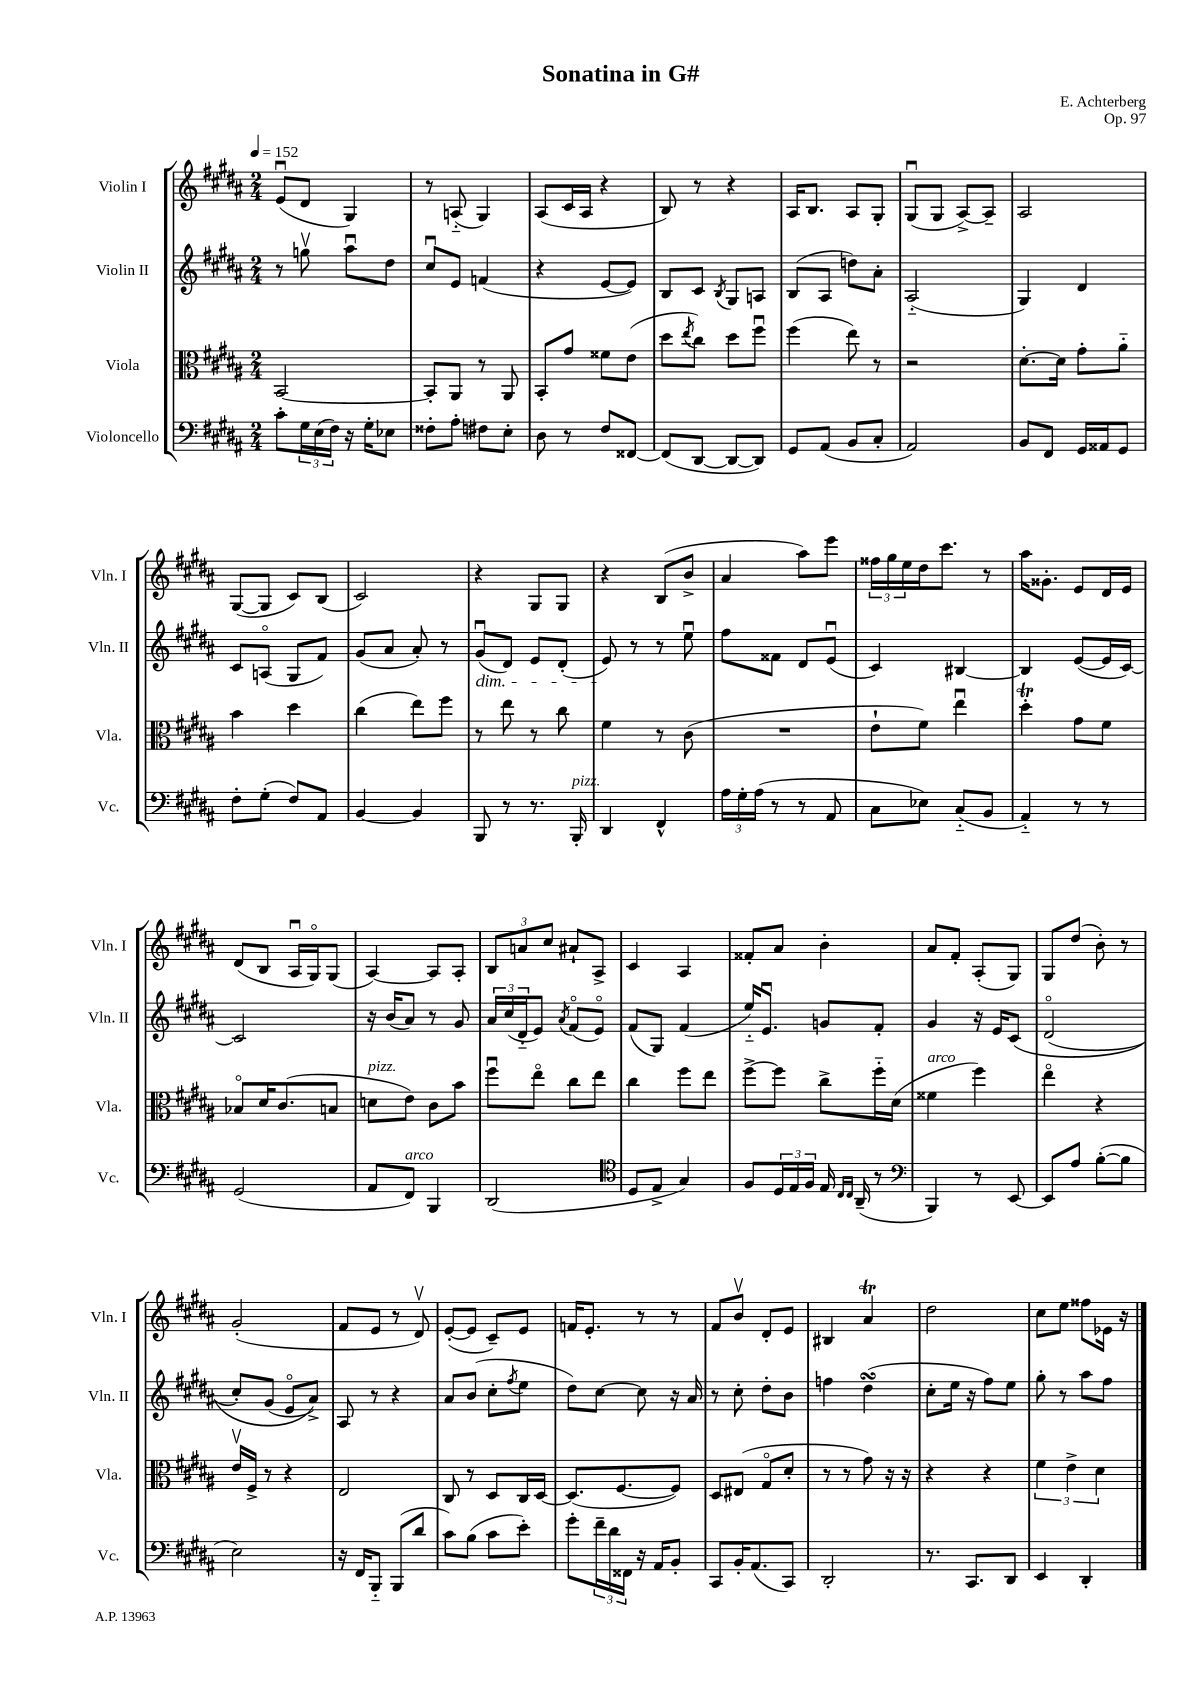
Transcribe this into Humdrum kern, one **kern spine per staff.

**kern	**kern	**kern	**kern
*part4	*part3	*part2	*part1
*staff4	*staff3	*staff2	*staff1
*I"Violoncello	*I"Viola	*I"Violin II	*I"Violin I
*I'Vc.	*I'Vla.	*I'Vln. II	*I'Vln. I
*clefF4	*clefC3	*clefG2	*clefG2
*k[f#c#g#d#a#]	*k[f#c#g#d#a#]	*k[f#c#g#d#a#]	*k[f#c#g#d#a#]
*M2/4	*M2/4	*M2/4	*M2/4
*MM152	*MM152	*MM152	*MM152
=1	=1	=1	=1
8c#'\L	[2BB/	8r	(8eu/L
24G#\L	.	8ggnv\	8d#/J
(24E\	.	.	.
24F#\JJ)	.	.	.
16r	.	8aa#u\L	4G#/)
16G#'\KL	.	.	.
8E-X\J	.	8dd#\J	.
=2	=2	=2	=2
8F##X'\L	8BB'/L]	8cc#u/L	8r
8A#'\J	8AA#/J	8e/J	(8An/
8F#X\L	8r	(4fn/	4G#/)
8E'\J	8AA#/	.	.
=3	=3	=3	=3
8D#\	8BB'/L	4r	(8A#/L
8r	8g#/J	.	16c#/L
.	.	.	16A#/JJ
8F#/L	8f##X\L	[8e/L	4r
[8FF##X/J	(8e\J	8e/J])	.
=4	=4	=4	=4
(8FF##/L]	8dd#\L	8B/L	8B/)
.	8qee/	.	.
[8DD#/J	8cc#\J)	8c#/J	8r
.	.	8qB/	.
8DD#/L_	8dd#\L	8G#/L	4r
8DD#/J])	8ff#u\J	8An/J	.
=5	=5	=5	=5
8GG#/L	(4ff#\	(8B/L	16A#/KL
.	.	.	8.B/J
(8AA#/J	.	8A#/J	.
8BB/L	8ee\)	8ddn\L)	8A#/L
8C#'/J	8r	8a#'\J	8G#'/J
=6	=6	=6	=6
2AA#/)	2r	(2A#/	(8G#u/L
.	.	.	8G#/J
.	.	.	[8A#^/L)
.	.	.	8A#~/J]
=7	=7	=7	=7
8BB/L	[8.d#'\L	4G#/)	2A#/
8FF#/J	.	.	.
.	16d#\Jk]	.	.
16GG#/LL	8g#'\L	4d#/	.
16AA##X/J	.	.	.
8GG#/J	8a#\J	.	.
!!LO:LB:g=z
=8	=8	=8	=8
8F#'\L	4b\	8c#/L	([8G#/L
(8G#'\J	.	(8An/J	8G#/J]
8F#/L)	4dd#\	8G#/L	8c#/L)
8AA#/J	.	8f#/J)	(8B/J
=9	=9	=9	=9
[4BB/	(4cc#\	(8g#/L	2c#/)
.	.	8a#/J	.
4BB/]	8ee\L)	8a#'/)	.
.	8ff#\J	8r	.
=10	=10	=10	=10
!	!	!LO:TX:b:i:t=dim.	!
8BBB/	8r	(8g#u/L	4r
8r	8ee\	8d#/J)	.
8.r	8r	8e/L	8G#/L
.	8cc#\	(8d#'/J	8G#/J
!LO:TX:a:i:t=pizz.	!	!	!
16BBB'/	.	.	.
=11	=11	=11	=11
4DD#/	4f#\	8e/)	4r
.	.	8r	.
4FF#^^/	8r	8r	(8B/L
.	(8c#\	8eeu\	8b^/J
=12	=12	=12	=12
24A#\LL	2r	8ff#\L	4a#/
24G#'\	.	.	.
(24A#\JJ	.	.	.
8r	.	8f##X\J	.
8r	.	8d#/L	8aa#\L)
8AA#/	.	(8eu/J	8eee\J
=13	=13	=13	=13
8C#\L	8e`\L	4c#/)	24ff##X\LL
.	.	.	24gg#\
.	.	.	24ee\
8E-X\J)	8f#\J)	.	16dd#\J
.	.	.	8.ccc#\J
(8C#/L	4eeu\	[4B#X/	.
8BB/J	.	.	8r
=14	=14	=14	=14
4AA#/)	4dd#t'\	4B#/]	16aa#\KL
.	.	.	8.g##X'\J
8r	8g#\L	([8e/L	8e/L
8r	8f#\J	16e/L]	16d#/L
.	.	[16c#/JJ)	16e/JJ
!!LO:LB:g=z
=15	=15	=15	=15
(2GG#/	8B-X/L	2c#/]	(8d#/L
.	16d#/K	.	8B/J
.	(8.c#/	.	.
.	.	.	16A#u/LL
.	.	.	16G#/J)
.	8Bn/J	.	(8G#/J
=16	=16	=16	=16
!	!LO:TX:a:i:t=pizz.	!	!
8AA#/L	8dn\L	16r	[4A#/)
.	.	(16b/KL	.
!LO:TX:a:i:t=arco	!	!	!
8FF#/J)	8e\J)	8a#/J)	.
4BBB/	8c#\L	8r	8A#/L]
.	8b\J	8g#/	8A#'/J
=17	=17	=17	=17
(2DD#/	8ff#u\L	24a#/LL	12B/L
.	.	(24cc#/	.
.	.	24d#/J	12an/
.	8ee\J	8e/J)	.
.	.	.	12cc#/J
.	.	8qa#/	.
.	8cc#\L	(8f#/L	8a#X`/L
.	8ee\J	8e/J)	8A#^/J
=18	=18	=18	=18
*clefC4	*	*	*
8D#/L	4cc#\	(8f#/L	4c#/
8E^/J	.	8G#/J)	.
4G#/)	8ff#\L	(4f#/	4A#/
.	8ee\J	.	.
=19	=19	=19	=19
8F#/L	[8ff#^\L	16ee/KL)	8f##X'/L
.	.	8.eu/J	.
24D#/L	8ff#\J]	.	8a#/J
24E/	.	.	.
24F#/JJ	.	.	.
16E/	8cc#^\L	8gn/L	4b'\
16qqC#/LL	.	.	.
16qqC#/JJ	.	.	.
(16AA#~/	.	.	.
8r	16ff#\L	8f#'/J	.
.	(16d#\JJ	.	.
=20	=20	=20	=20
*clefF4	*	*	*
!	!LO:TX:a:i:t=arco	!	!
4BBB/)	4f##X\	4g#/	8a#/L
.	.	.	8f#'/J
8r	4ff#\)	16r	(8A#'/L
.	.	16e/KL	.
[8EE/	.	(8c#/J	8G#/J)
=21	=21	=21	=21
8EE/L]	4ee\	(2d#/	8G#/L
8A#/J	.	.	(8dd#/J
([8B'\L	4r	.	8b'\)
8B\J]	.	.	8r
!!LO:LB:g=z
=22	=22	=22	=22
2E\)	16ev/LL	8cc#'/L)	(2g#'/
.	16F#^/JJ	.	.
.	8r	(8g#/J	.
.	4r	8e/L	.
.	.	8a#^/J))	.
=23	=23	=23	=23
16r	2E/	8A#/	8f#/L
16FF#/KL	.	.	.
8BBB/J	.	8r	8e/J
(8BBB/L	.	4r	8r
8d#/J	.	.	8d#v/)
=24	=24	=24	=24
8c#\L)	8C#/	8a#/L	([8e'/L
(8B\J	8r	(8b/J	8e/J]
8c#\L	8D#/L	8cc#'\L	8c#~/L)
.	.	8qff#/	.
8e'\J)	16C#/L	8ee\J	8e/J
.	[16D#/JJ	.	.
=25	=25	=25	=25
8g#'\L	(8.D#/L]	8dd#\L)	16fn/KL
.	.	.	8.e'/J
24f#~\L	.	[8cc#\J	.
24d#\	.	.	.
.	[8.F#/	.	.
24FF##X\JJ	.	.	.
16r	.	8cc#\]	8r
16AA#/KL	.	.	.
8BB'/J	8F#/J])	16r	8r
.	.	16a#/	.
=26	=26	=26	=26
8CC#/L	8D#/L	8r	8f#/L
16BB'/K	(8E#X/J	8cc#'\	8bv/J
(8.AA#/	.	.	.
.	8G#/L	8dd#'\L	8d#'/L
8CC#/J)	8d#'/J	8b\J	8e/J
=27	=27	=27	=27
2DD#'/	8r	4ffn\	4B#X/
.	8r	.	.
.	8g#\)	(4dd#sSsS\	4a#t/
.	16r	.	.
.	16r	.	.
=28	=28	=28	=28
8.r	4r	8cc#'\L	2dd#\
.	.	16ee\Jk	.
8.CC#/L	.	16r	.
.	4r	8ff#\L)	.
8DD#/J	.	8ee\J	.
=29	=29	=29	=29
4EE/	6f#\	8gg#'\	8cc#\L
.	.	8r	8ee\J
.	6e^\	.	.
4DD#'/	.	8aa#\L	8ff##X\L
.	6d#\	.	.
.	.	8ff#\J	16e-X\Jk
.	.	.	16r
==	==	==	==
*-	*-	*-	*-
